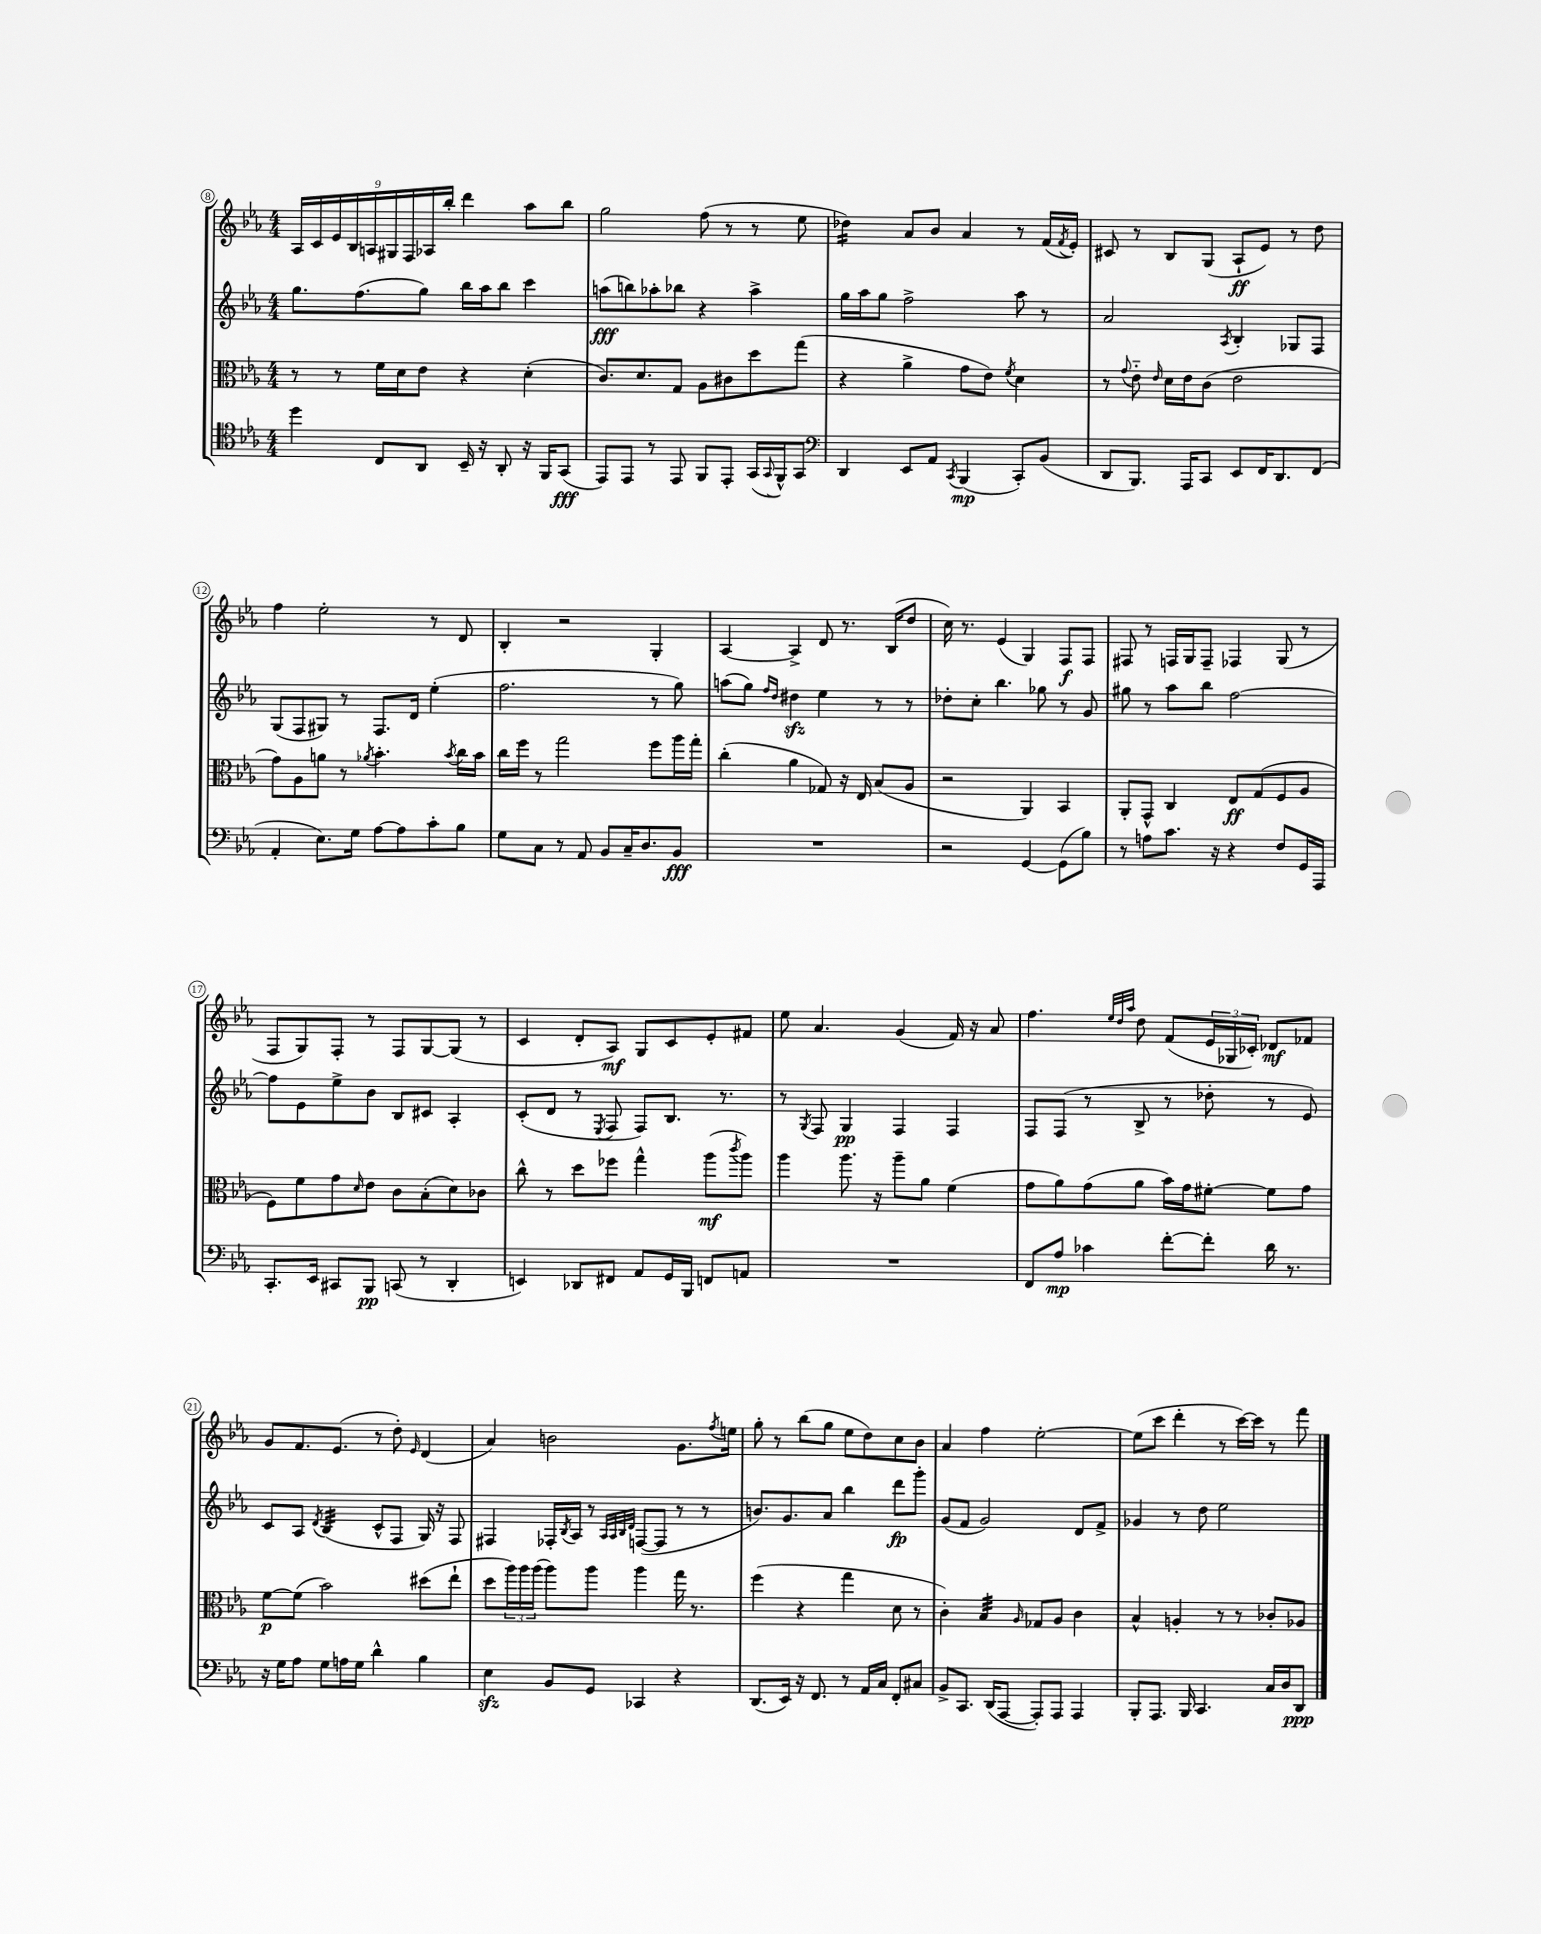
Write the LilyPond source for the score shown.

<<
\new StaffGroup <<
\new Staff = "s0" {
    \clef treble \key ees \major \numericTimeSignature \time 4/4
    \tuplet 9/8 { aes16 c'16 ees'16 bes16 a16 gis16 f16 aes16 bes''16-. } d'''4 aes''8 bes''8 |
    g''2 f''8( r8 r8 ees''8 |
    des''4:16) aes'8 bes'8 aes'4 r8 f'16( \acciaccatura { f'8 } ees'16-.) |
    cis'8 r8 bes8 g8( aes8-!\ff ees'8) r8 d''8 |
    f''4 ees''2-. r8 d'8 |
    bes4-. r2 g4-. |
    aes4~ aes4-> d'8 r8. bes16( d''8 |
    c''16) r8. ees'4( g4) f8\f f8 |
    fis8 r8 f16 g16 f8-- fes4 g8( r8 |
    f8 g8) f8-. r8 f8 g8~ g8( r8 |
    c'4 d'8-. aes8\mf) g8 c'8 ees'8-. fis'8 |
    ees''8 aes'4. g'4( f'16) r16 aes'8 |
    f''4. \grace { ees''32 d''32 aes''32 } d''8 f'8( \tuplet 3/2 { ees'16 ges16 ces'16-.) } des'8\mf fes'8 |
    g'8 f'8. ees'8.( r8 d''8-.) \grace { ees'16 } d'4( |
    aes'4) b'2 g'8. \acciaccatura { f''8 } e''16 |
    g''8-. r8 bes''8( g''8 ees''8 d''8) c''8 bes'8 |
    aes'4 f''4 ees''2~-. |
    ees''8( c'''8 d'''4-. r8 c'''16~) c'''16 r8 f'''8 \bar "|." |
}
\new Staff = "s1" {
    \clef treble \key ees \major \numericTimeSignature \time 4/4
    g''8. f''8.( g''8) bes''16 aes''16 bes''8 c'''4 |
    a''8\fff( b''8) aes''8-. bes''8 r4 aes''4-> |
    g''16 aes''16 g''8 f''2-> aes''8 r8 |
    aes'2 \acciaccatura { aes8 } bes4-. ges8 f8 |
    g8( f8 gis8) r8 f8. d'16 ees''4-.( |
    f''2. r8 g''8) |
    a''8( g''8) \grace { f''16 d''16 } dis''4\sfz ees''4 r8 r8 |
    des''8-. c''8-. bes''4. ges''8 r8 g'8 |
    gis''8 r8 aes''8 bes''8 f''2~ |
    f''8 ees'8 ees''8-> bes'8 bes8 cis'8 aes4-. |
    c'8-.( d'8 r8 \acciaccatura { ees8 } f8 f8) bes8. r8. |
    r8 \acciaccatura { g8 } f8 g4\pp f4 f4 |
    f8 f8( r8 bes8-> r8 des''8-. r8 ees'8) |
    c'8 aes8 \acciaccatura { d'8 } bes4:32( c'8-^ f8 g16) r16 f8 |
    fis4 fes16-. \acciaccatura { bes8 } aes16 r8 \grace { aes32 aes32 bes32 d'32 } f8~( f8 r8 r8 |
    b'8.) g'8. aes'8 bes''4 d'''8\fp g'''8-. |
    g'8( f'8 g'2) d'8 f'8-> |
    ges'4 r8 d''8 ees''2 \bar "|." |
}
\new Staff = "s2" {
    \clef alto \key ees \major \numericTimeSignature \time 4/4
    r8 r8 f'16 d'16 ees'8 r4 d'4-.( |
    c'8.) d'8. g8 aes8 cis'8 d''8 g''8( |
    r4 aes'4-> g'8 ees'8) \acciaccatura { f'8 } d'4 |
    r8 \appoggiatura { g'8 } ees'8-_ \grace { ees'16 } d'16 ees'16 c'8( ees'2 |
    g'8) aes8 a'8 r8 \acciaccatura { aes'8 } bes'4.-. \acciaccatura { bes'8 } c''16 bes'16 |
    c''16 f''16 r8 g''2 f''8 aes''16 g''16-. |
    c''4-.( aes'4 ges8) r16 ees16 bes8( aes8 |
    r2 aes,4) bes,4 |
    aes,8-. g,8-^ c4 ees8\ff g8( f8 aes8 |
    f8) f'8 g'8 \grace { d'16 } ees'8 c'8 bes8-.( d'8) ces'8 |
    c''8-^ r8 d''8 fes''8 g''4-^ aes''8\mf( \acciaccatura { c'''8 } aes''8) |
    aes''4 aes''8. r16 aes''8-- aes'8 f'4( |
    g'8 aes'8) g'8( aes'8 bes'16) g'16 fis'8~-. fis'8 g'8 |
    f'8~\p f'8( bes'2) dis''8( ees''8-! |
    d''8 \tuplet 3/2 { aes''16) aes''16 aes''16( } aes''8) aes''8 aes''4 g''16 r8. |
    f''4( r4 g''4 d'8 r8 |
    c'4-.) bes4:32 \grace { aes16 } ges8 aes8 c'4 |
    bes4-^ a4-. r8 r8 ces'8-. aes8 \bar "|." |
}
\new Staff = "s3" {
    \clef tenor \key ees \major \numericTimeSignature \time 4/4
    d''4 c8 aes,8 bes,16-- r16 aes,8-. r16 f,16 g,8\fff( |
    ees,8) ees,8 r8 ees,8 f,8 ees,8-. g,16( \appoggiatura { g,8 } f,16-^) g,8 |
    \clef bass d,4 ees,8 aes,8 \acciaccatura { c,8 } bes,,4\mp( c,8-.) bes,8( |
    d,8 bes,,8.) aes,,16 c,8 ees,8 f,16 d,8. f,8( |
    aes,4-. ees8.) g16 aes8~ aes8 c'8-. bes8 |
    g8 c8 r8 aes,8 bes,8 c16-- d8. bes,8\fff |
    R1 |
    r2 g,4~ g,8( bes8) |
    r8 a8 c'8. r16 r4 f8 g,16 aes,,16 |
    c,8.-. ees,16 cis,8 bes,,8\pp c,8( r8 d,4-. |
    e,4) des,8 fis,8 aes,8 g,16 bes,,16 f,8 a,8 |
    R1 |
    f,8 aes8\mp ces'4 f'8~-. f'8-. d'16 r8. |
    r16 g16 aes8 g8 a16 g16 d'4-^ bes4 |
    ees4\sfz bes,8 g,8 ces,4 r4 |
    d,8.( ees,16) r16 f,8. r8 aes,16 c16 f,8-. cis8 |
    bes,8-> c,8. d,16( aes,,8~ aes,,8-.) aes,,8 aes,,4 |
    bes,,8-. aes,,8. bes,,16 c,4. c16 d16 d,8\ppp \bar "|." |
}
>>
>>
\layout { \context { \Score currentBarNumber = #8 \override BarNumber.stencil = #(make-stencil-circler 0.1 0.3 ly:text-interface::print) } }
